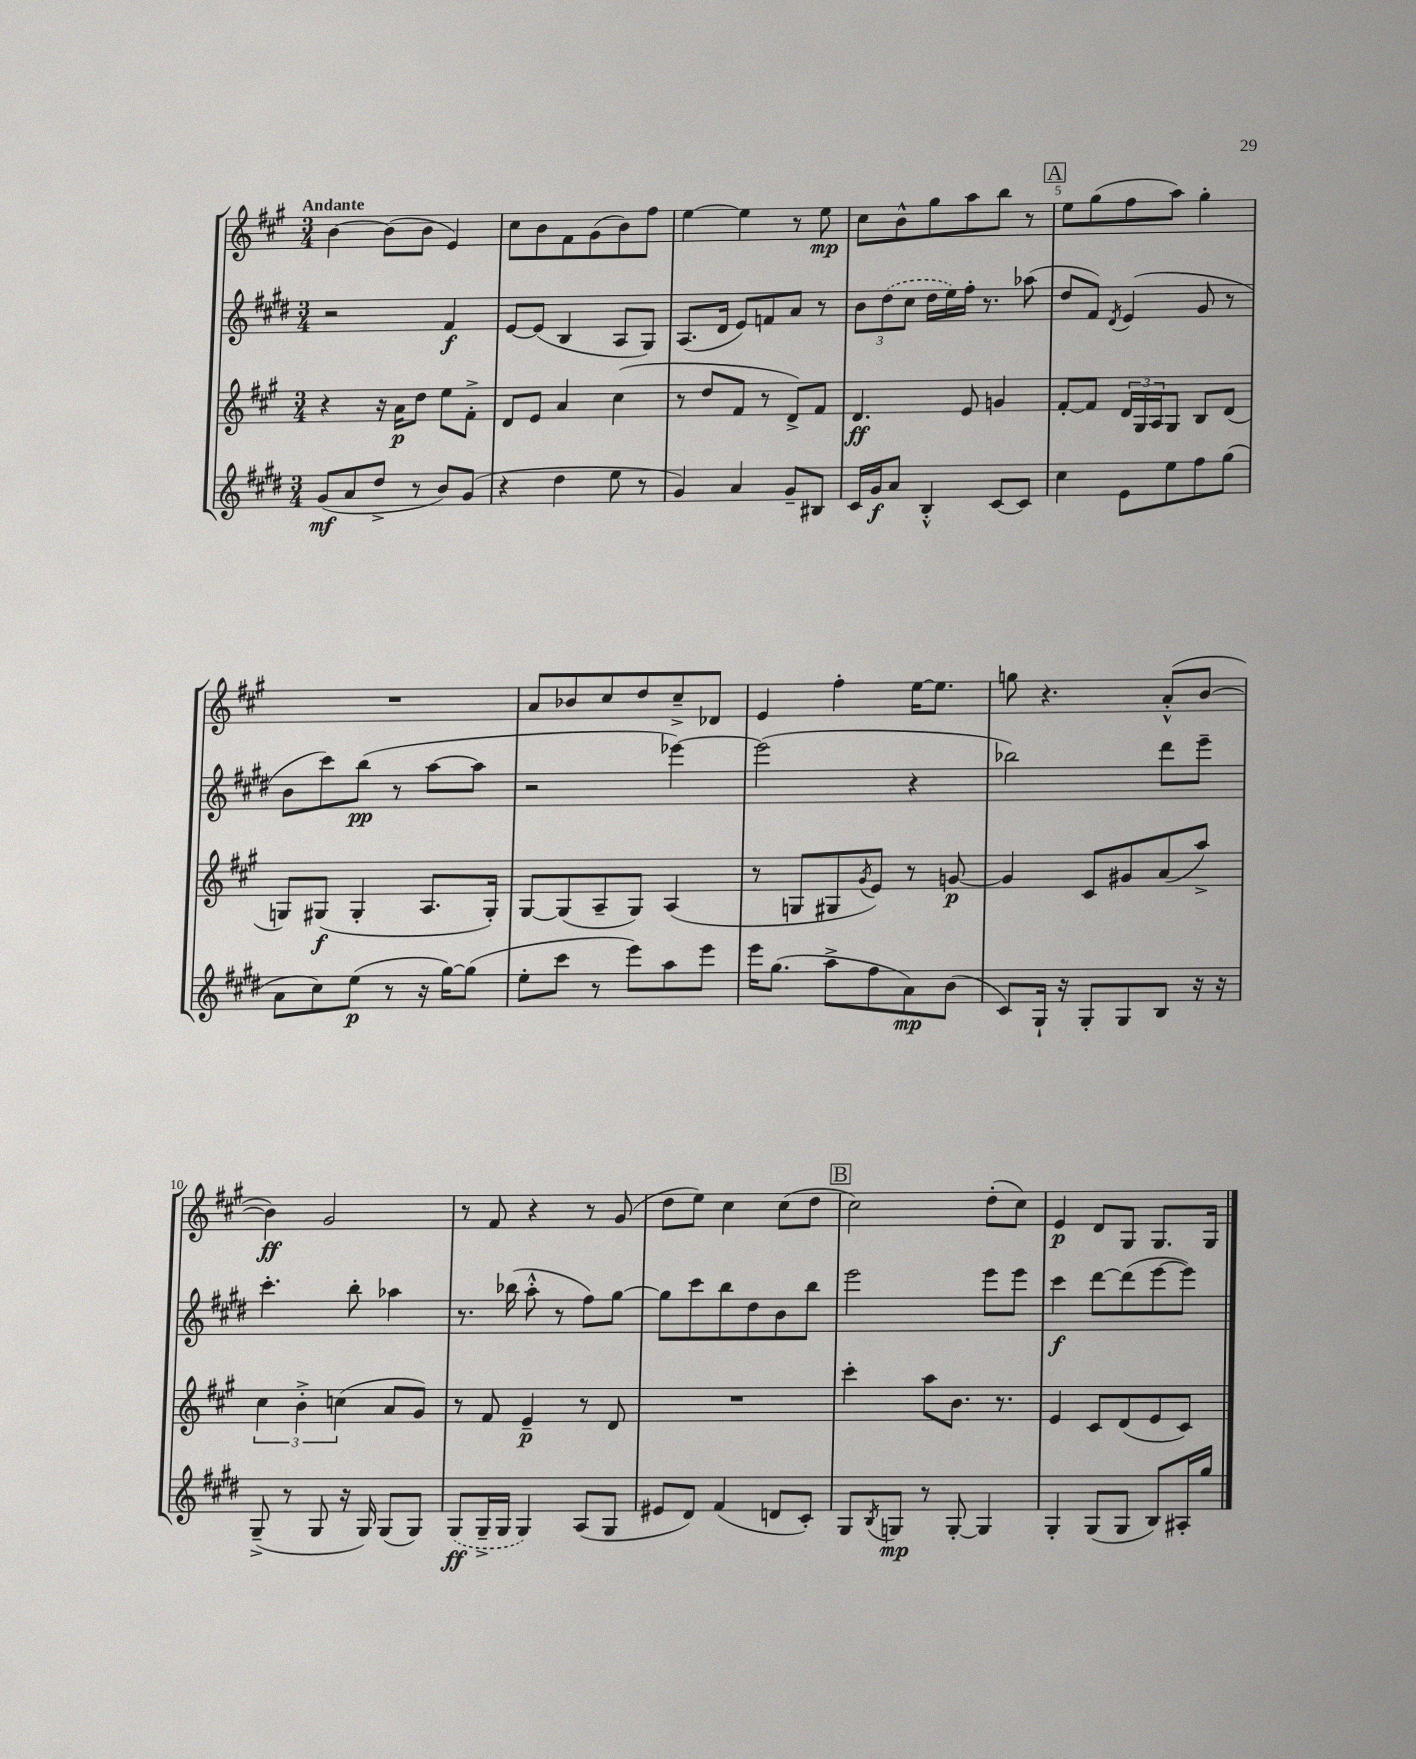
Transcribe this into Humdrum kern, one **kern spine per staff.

**kern	**kern	**kern	**kern
*staff4	*staff3	*staff2	*staff1
*clefG2	*clefG2	*clefG2	*clefG2
*k[f#c#g#d#]	*k[f#c#g#]	*k[f#c#g#d#]	*k[f#c#g#]
*M3/4	*M3/4	*M3/4	*M3/4
(8g#	4r	2r	[4b
8a	.	.	.
8dd#^	16r	.	(8b]
.	16a	.	.
8r	8dd	.	8b
8b)	8ee	4f#	4e)
(8g#	8f#'^	.	.
=	=	=	=
4r	8d	[8e	8cc#
.	8e	(8e]	8b
4dd#	4a	4B	8f#
.	.	.	(8g#
8ee	(4cc#	8A	8b)
8r	.	8G#)	8ff#
=	=	=	=
4g#)	8r	(8.A	[4ee
.	8dd	.	.
.	.	16d#	.
4a	8f#	8e)	4ee]
.	8r	8f	.
8g#~	8d^)	8a	8r
8B#	8f#	8r	8ee
=	=	=	=
16c#	4.d	12b	8cc#
16g#	.	.	.
.	.	(12dd#	.
8a	.	.	8b^^
.	.	12cc#	.
4B'^^	.	16dd#	8gg#
.	.	16ee)	.
.	8e	16ff#'	8aa
.	.	8.r	.
[8c#	4g	.	8bb
8c#]	.	(8aa-	8r
=	=	=	=
4cc#	[8f#'	8dd#	8ee
.	8f#]	8f#)	(8gg#
.	.	8qd#	.
8e	24d	(4e	8ff#
.	24G#	.	.
.	24A	.	.
8ee	8G#	.	8aa)
8ff#	8B	8g#	4gg#'
(8gg#	(8d	8r	.
=	=	=	=
8a	8G)	8b	2.r
8cc#)	(8G#	8ccc#)	.
(8ee	4G#'	(8bb	.
8r	.	8r	.
16r	8.A	[8aa	.
[16gg#)	.	.	.
(8gg#]	.	8aa]	.
.	16G#')	.	.
=	=	=	=
8ee'	[8G#	2r	8a
8ccc#	(8G#]	.	8b-
8r	8A~	.	8cc#
8eee)	8G#)	.	8dd
8aa	(4A	[4eee-)	8cc#~^
8eee	.	.	8d-
=	=	=	=
16eee	8r	(2eee-]	4e
(8.gg#	.	.	.
.	8G	.	.
8aa^	8G#	.	4ff#'
.	8qg#	.	.
8ff#	8e)	.	.
8a)	8r	4r	[16ee
.	.	.	8.ee]
(8b	[8g	.	.
=	=	=	=
8c#)	4g]	2bb-)	8gg
16G#`	.	.	4.r
16r	.	.	.
8G#'	8c#	.	.
8G#	8g#	.	.
8B	(8a	8ddd#	(8a'^^
16r	8aa^)	8eee~	[8b
16r	.	.	.
=	=	=	=
(8G#~^	6cc#	4.ccc#'	4b])
8r	.	.	.
.	6b'^	.	.
8G#	.	.	2g#
.	(6cc	.	.
16r	.	8bb'	.
16G#)	.	.	.
(8G#	8a	4aa-	.
8G#)	8g#)	.	.
=	=	=	=
(8G#	8r	8.r	8r
16G#~^	8f#	.	8f#
16G#	.	(16bb-	.
4G#)	4e~	8aa'^^	4r
.	.	8r	.
(8A	8r	8ff#)	8r
8G#	8d	[8gg#	(8g#
=	=	=	=
8e#	2.r	8gg#]	8dd
8d#)	.	8ccc#	8ee)
(4f#	.	8bb	4cc#
.	.	8dd#	.
8d	.	8b	(8cc#
8c#')	.	8bb	8dd
=	=	=	=
8G#	4ccc#'	2eee	2cc#)
8qB	.	.	.
8G	.	.	.
8r	8aa	.	.
[8G'	8.b	.	.
4G]	.	8eee	(8dd'
.	8.r	.	.
.	.	8eee	8cc#)
=	=	=	=
4G#'	4e	4ccc#	4e
(8G#	8c#	[8ddd#	8d
8G#	(8d	(8ddd#]	8G#
8B)	8e	[8eee	8.G#
16A#'	8c#)	8eee])	.
16gg#	.	.	16G#
==	==	==	==
*-	*-	*-	*-
